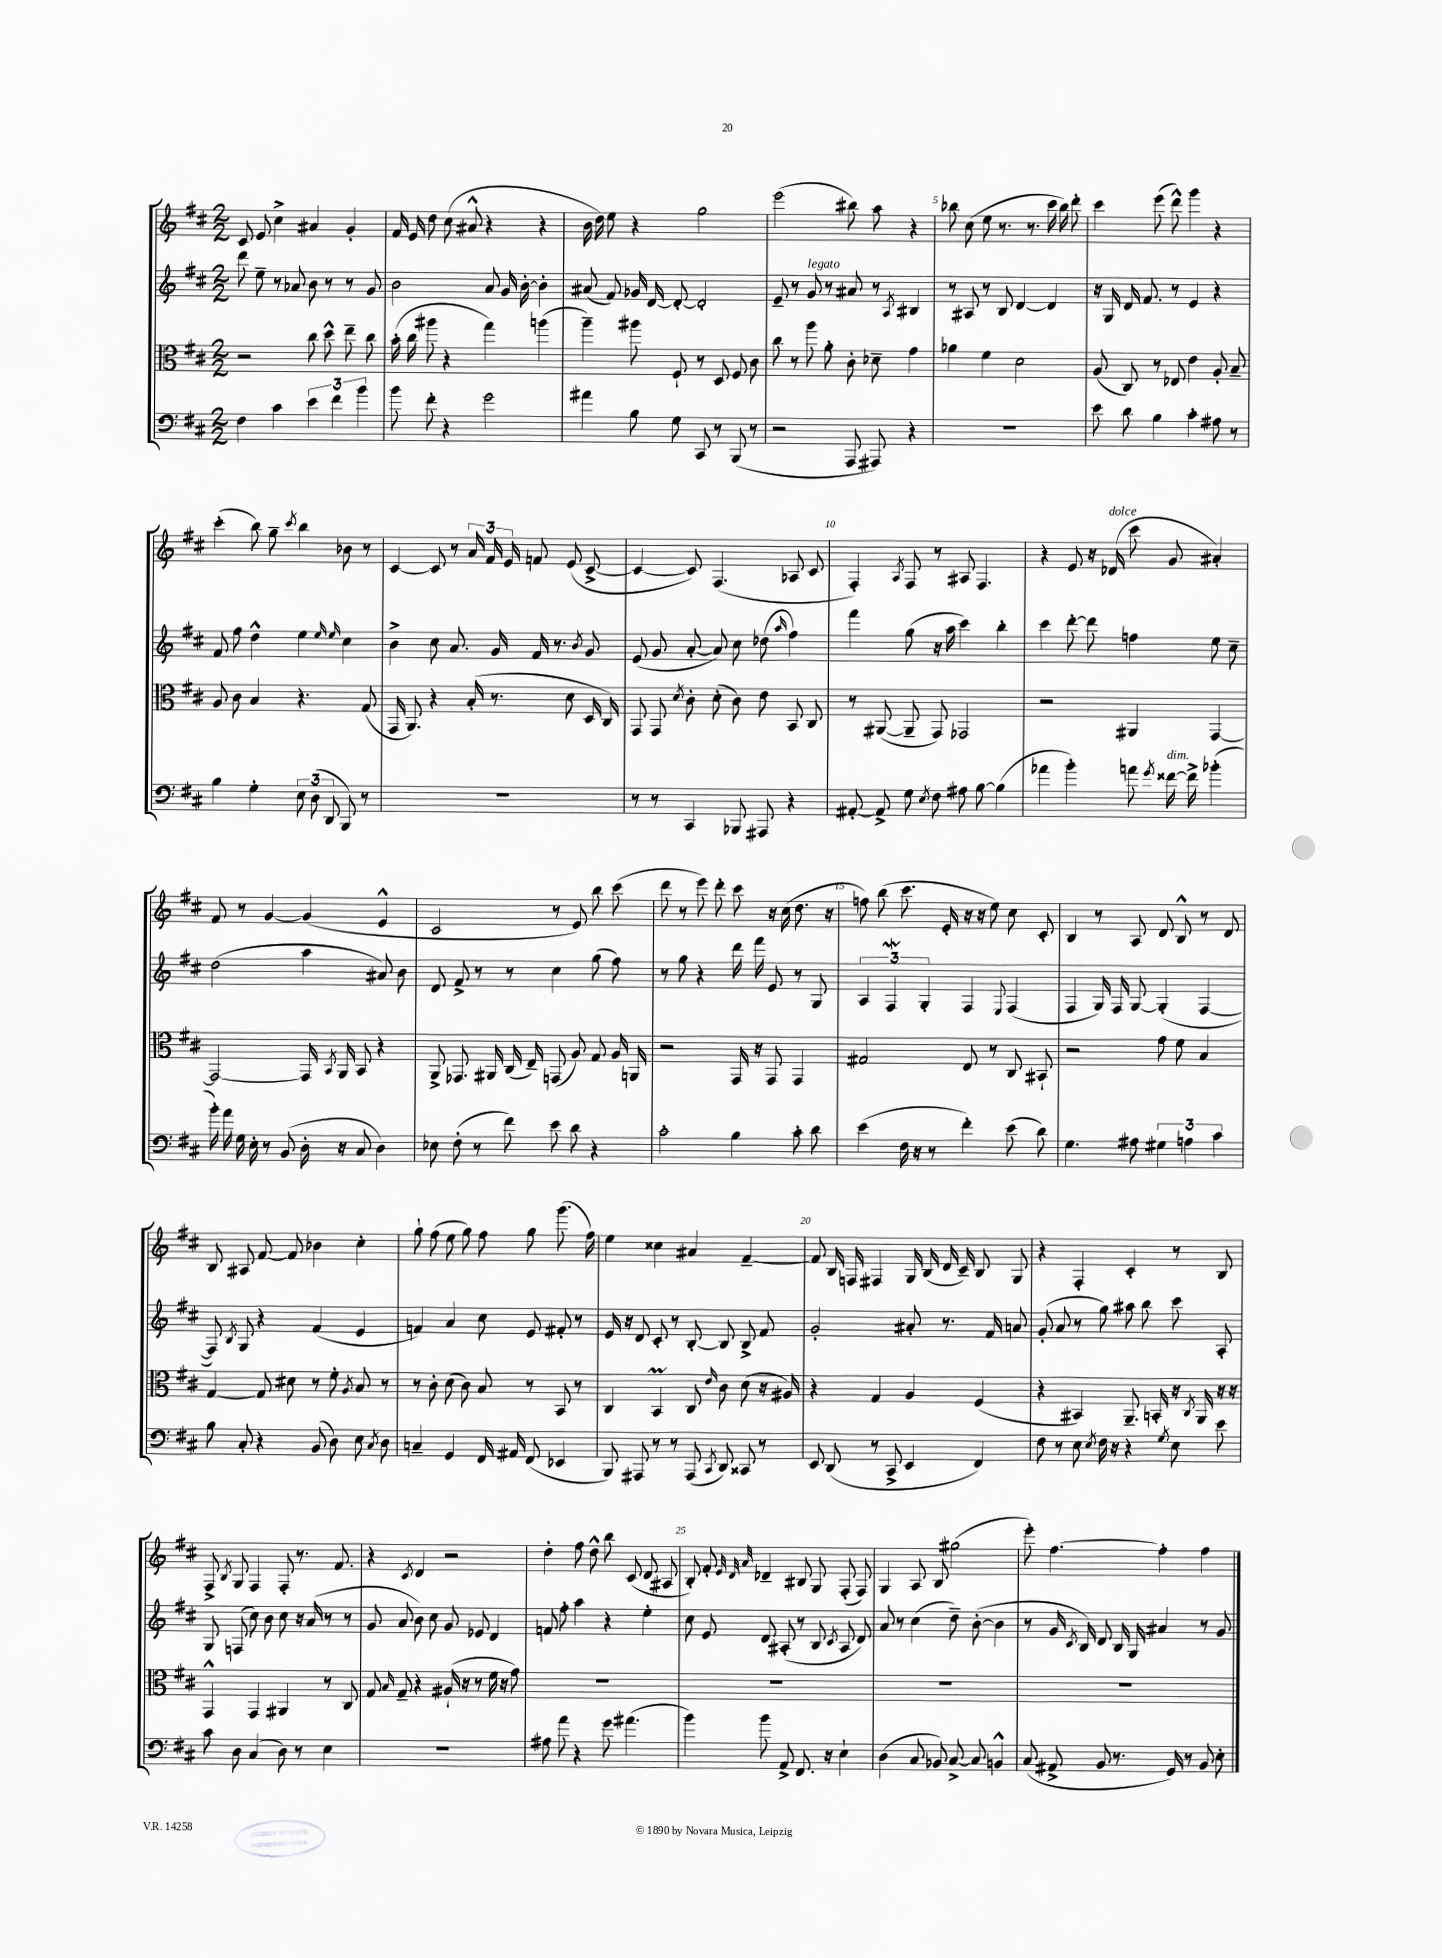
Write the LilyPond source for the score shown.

<<
\new StaffGroup <<
\new Staff = "s0" {
    \clef treble \key d \major \numericTimeSignature \time 2/2
    \autoBeamOff cis'8 e'8 cis''4-> ais'4 g'4-. |
    fis'16 e'16 d''8 cis''8( ais'8-^ r4 r4 |
    b'16 d''16) e''8 r4 g''2 |
    e'''2( bis''8) a''8 r4 |
    bes''8 cis''8( e''8 r8. r8. cis'''16 bes''16) d'''8-. |
    cis'''4 e'''8( d'''8-^) g'''4 r4 |
    cis'''4-.( b''8) g''8-- \acciaccatura { cis'''8 } b''4 bes'8 r8 |
    cis'4~ cis'8 r8 \tuplet 3/2 { a'16 fis'16 e'16 } f'8 e'8( cis'8~-> |
    cis'4~ cis'8) fis4.( aes8 cis'8 |
    fis4-.) \acciaccatura { a8 } fis8 r8 ais8 fis4. |
    r4 e'8 r16 des'16^\markup { \italic "dolce" }( cis'''8 g'8 ais'4-.) |
    fis'8 r8 g'4~ g'4( e'4-^ |
    cis'2 r8 e'8) b''8 cis'''8( |
    d'''8 r8 e'''8) d'''8-. cis'''8 r16 cis''16( d''8. r16 |
    f''8) b''8( cis'''8. e'16-. r16 r16 e''8) cis''8 cis'8-. |
    b4 r8 a8 d'8 b8-^ r8 d'8 |
    b8 ais8 fis'8~ fis'8 bes'4 cis''4-. |
    g''8-! fis''8( e''8 g''8) fis''8 g''8 g'''8.( fis''16) |
    e''4 cisis''4 ais'4 fis'4~-- |
    fis'8 b16 f16 fis4 g16 b16( d'16 cis'16--) b8 g8 |
    r4 fis4-. cis'4-. r8 b8 |
    fis8-> \acciaccatura { b8 } g8 fis4 fis8-. r8. fis'8. |
    r4 \acciaccatura { cis'8 } d'4 r2 |
    d''4-. fis''8 d''8-^ b''8 cis'8( d'8 ais8 |
    b8-.) fis'8-. \grace { e'32 d'32 a'32 } des'4-- bis8 g8 fis8-.( fis8) |
    g4 a8 b8 gis''2( |
    e'''8-.) fis''4.~ fis''4-. fis''4 \bar "|." |
}
\new Staff = "s1" {
    \clef treble \key d \major \numericTimeSignature \time 2/2
    \autoBeamOff d'''8 e''8-- r8 aes'8 b'8 r8 r8 g'8 |
    b'2 a'8 g'16 b'16~-. b'4-. |
    ais'8( fis'8) ges'16 d'16~ d'8~-. d'2-. |
    e'8-- r8 g'8^\markup { \italic "legato" } r8 ais'8 r8 \acciaccatura { a8 } bis4 |
    r8 ais8 r8 b8 d'4~ d'4 |
    r16 g16 d'16 fis'8. r8 e'4 r4 |
    fis'8 fis''8 d''4-^ e''4 \grace { e''16 e''16 } cis''4 |
    b'4-> cis''8 a'8. g'16 fis'16 r8. \acciaccatura { b'8 } g'8 |
    e'8( g'8 a'8~-. a'8) cis''8 des''8( \grace { a''16 } fis''4) |
    fis'''4 g''8( r16 a''16 cis'''4) b''4-. |
    cis'''4 d'''8~-. d'''8 f''4 e''8 cis''8-- |
    d''2( a''4 ais'8) b'8 |
    d'8 fis'8-> r8 r8 cis''4 g''8( fis''8) |
    r8 g''8 r4 d'''16 fis'''16 e'8 r8 g8 |
    \tuplet 3/2 { a4 fis4\mordent g4-. } fis4 \appoggiatura { e8 } fis4( |
    fis4 g16) fis16 g8~ g4-.( fis4~ |
    fis8) \acciaccatura { b8 } g8 r4 fis'4( e'4 |
    f'4) a'4 cis''8 e'8 fis'8-. r8 |
    e'16 r16 d'8 cis'8-. r8 b8~-. b8 b8-> fis'8 |
    g'2-. ais'8-. r8. fis'16 a'8 |
    g'8-.( a'8 r8 g''8) ais''8 b''8 cis'''8 a8-. |
    g8 f8( cis''8) b'8 cis''8 r16 a'16( r8 r8 |
    g'8 a'8 b'8) cis''8 g'8 ees'8 d'4 |
    f'8 fis''8-. a''4 r4 e''4-. |
    cis''8 e'8 d'8 ais8-.( r8 b8 \acciaccatura { cis'8 } ais8 d'8) |
    a'8 r8 cis''4( d''8--) b'8~-.( b'4 |
    r8 g'16 \acciaccatura { cis'8 } b16) d'8 b16 g16 ais'4 r8 g'8 \bar "|." |
}
\new Staff = "s2" {
    \clef alto \key d \major \numericTimeSignature \time 2/2
    \autoBeamOff r2 cis''8 d''8-^ e''8-- cis''8 |
    b'16-.( cis''16 ais''8 r4 g''4) a''4( |
    a''4--) ais''8 fis8-! r8 d8 fis8 cis'8 |
    cis''8 r8 a''8 a'8-. cis'8-. des'8-- g'4 |
    aes'4 fis'4 d'2 |
    a8( cis8) r8 ees8 e'4 a8-. b8-- |
    a8 cis'8 b4 r4. g8( |
    g,16 a,8.) r4 b16-.( r8. d'8 d16 cis16) |
    g,8 g,8 \acciaccatura { d'8 } cis'8-. d'8-.( cis'8) e'8 b,8 cis8 |
    r8 ais,8~( ais,8-- g,8) ges,2 |
    r2 ais,4 g,4~ |
    g,2~ g,16 \acciaccatura { b,8 } a,16 b,8 r4 |
    a,8-> ges,8. ais,16 cis16( e16--) g,8( a8) g8 a16 a,16 |
    r2 g,16 r16 g,8 g,4 |
    gis2 e8 r8 cis8 bis,8-! |
    r2 g'8 fis'8 b4 |
    g4~ g8 dis'8 r8 fis'8-. \acciaccatura { a8 } b8 r8 |
    r8 cis'8-. d'8( cis'8) b8 r8 b,8 r8 |
    cis4 b,4\prall cis8 \grace { e'16 } cis'8 d'8( r16 ais16) |
    r4 g4 a4 fis4( |
    r4 bis,4) a,8.-- b,16-. r16 \acciaccatura { cis8 } a,16 r16 r16 |
    g,4-^ g,4 ais,4 r8 cis8 |
    g8 \grace { b16 } g8-- r4 ais16-!( r16 r8 fis'16 r16 g'8) |
    R1 |
    R1 |
    R1 |
    R1 \bar "|." |
}
\new Staff = "s3" {
    \clef bass \key d \major \numericTimeSignature \time 2/2
    \autoBeamOff fis4 cis'4 \tuplet 3/2 { e'4 fis'4 b'4 } |
    b'8 fis'8-. r4 g'2 |
    ais'4 b8 g8 cis,8 r8 b,,8( r8 |
    r2 a,,8 ais,,8) r4 |
    R1 |
    e'8 d'8 b4 cis'4-. ais8 r8 |
    b4 g4-. \tuplet 3/2 { e8 d8( d,8 } b,,8) r8 |
    R1 |
    r8 r8 cis,4 bes,,8 ais,,8 r4 |
    ais,8~-. ais,8-> g8 \acciaccatura { e8 } fis8 ais8 b8~ b4( |
    aes'4 b'4-.) a'8 \acciaccatura { g'8 } fisis'16~^\markup { \italic "dim." } fisis'16-> bes'4-.( |
    b'16-.) a'16 g16 e16-. r8 b,8( d16-. r16 cis8 d4) |
    ees8 fis8-.( r8 fis'8) e'8 d'8 r4 |
    cis'2-. b4 cis'8-. d'8 |
    e'4( fis16 r16 r8 fis'4-.) e'8( d'8) |
    g4. ais8 \tuplet 3/2 { gis4 a4 cis'4 } |
    b8 cis8-. r4 b,8( d8) e8 \acciaccatura { cis8 } d8 |
    c4-- g,4 fis,16 ais,16 fis,8( ees,4 |
    b,,8) ais,,8 r8 r8 ais,,8( \acciaccatura { cis,8 } d,8) cisis,8 r8 |
    e,8 d,8( r8 cis,8-> e,4 fis,4) |
    fis8 r8 e8 \acciaccatura { e8 } fis16 r16 r4 \acciaccatura { g8 } e8 e'8 |
    cis'8 d8 cis4( d8) r8 e4 |
    R1 |
    ais8 a'8 r4 g'8 ais'4.( |
    b'4) b'8 a,8-> fis,8. r16 e4-! |
    d4( cis8 bes,8) cis8~-> cis8 b,4-^ |
    cis8( ais,8-> b,8 r8. g,16) r8 b,8 e8-. \bar "|." |
}
>>
>>
\layout { \context { \Score \override BarNumber.break-visibility = ##(#f #t #t) barNumberVisibility = #(every-nth-bar-number-visible 5) } }
